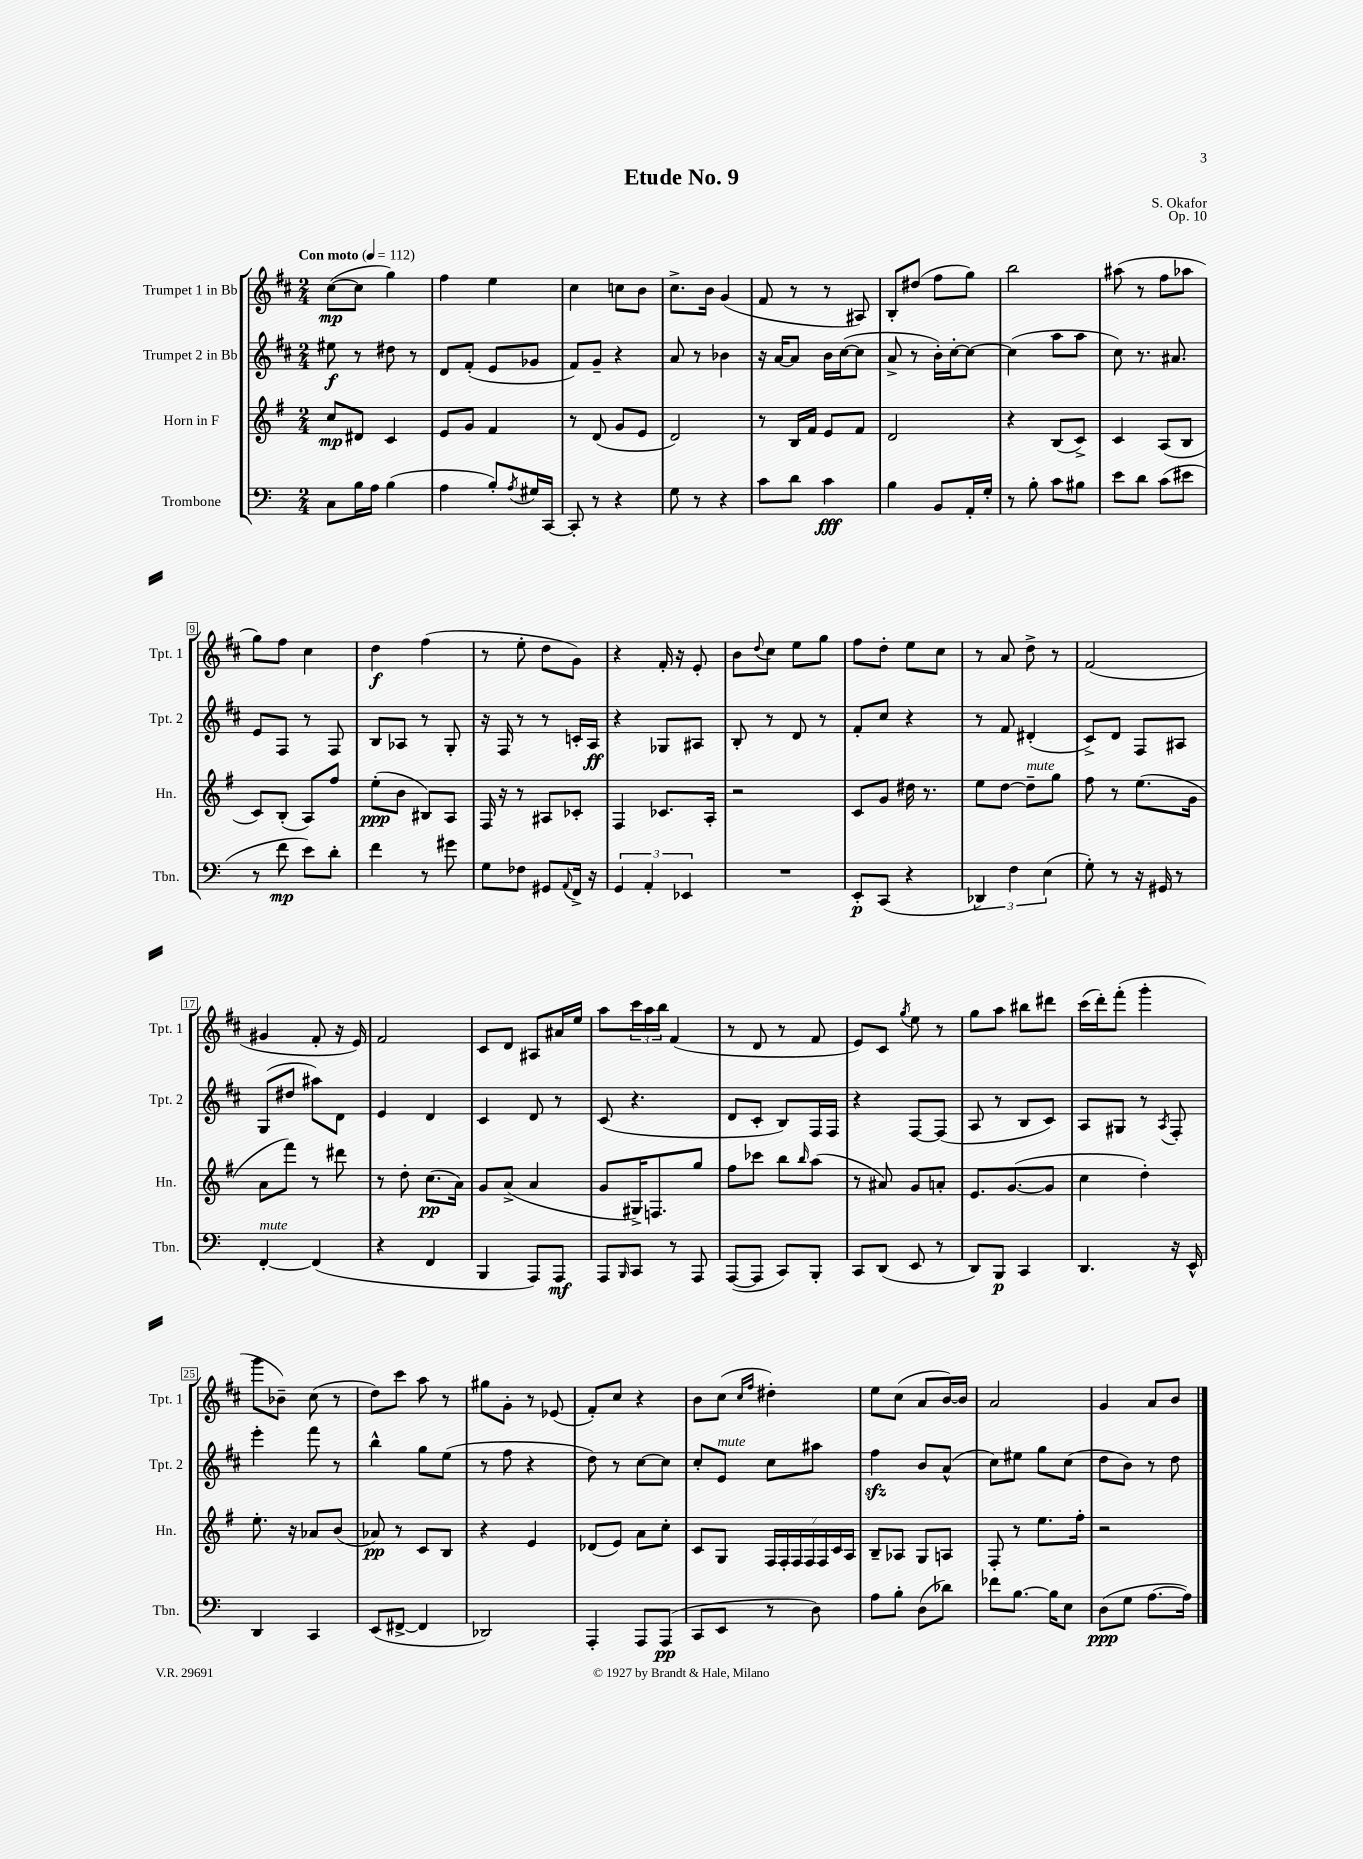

**kern	**kern	**kern	**kern
*staff4	*staff3	*staff2	*staff1
*clefF4	*clefG2	*clefG2	*clefG2
*k[]	*k[f#]	*k[f#c#]	*k[f#c#]
*M2/4	*M2/4	*M2/4	*M2/4
*MM112	*MM112	*MM112	*MM112
8C	8cc	8ee#	([8cc#
16B	8d#	8r	8cc#]
16A	.	.	.
(4B	4c	8dd#	4gg)
.	.	8r	.
=	=	=	=
4A	8e	8d	4ff#
.	8g	(8f#'	.
8B')	4f#	8e	4ee
8qA	.	.	.
16G#	.	8g-	.
[16CC	.	.	.
=	=	=	=
8CC']	8r	8f#)	4cc#
8r	(8d	8g~	.
4r	8g	4r	8cc
.	8e	.	8b
=	=	=	=
8G	2d)	8a	8.cc#^
8r	.	8r	.
.	.	.	16b
4r	.	4b-	(4g
=	=	=	=
8c	8r	16r	8f#
.	.	[16a	.
8d	16B	8a]	8r
.	16f#	.	.
4c	8e	16b	8r
.	.	([16cc#	.
.	8f#	8cc#]	8A#)
=	=	=	=
4B	2d	8a^	8B'
.	.	8r	(8dd#
8BB	.	16b')	8ff#
.	.	[16cc#'	.
16AA'	.	8cc#_	8gg)
16G'	.	.	.
=	=	=	=
8r	4r	(4cc#]	2bb
8B'	.	.	.
8c	(8B	8aa	.
8B#	8c^)	8aa	.
=	=	=	=
8e	4c	8cc#)	(8aa#
8d	.	8.r	8r
(8c	(8A	.	8ff#
.	.	8.a#	.
8e#	8B	.	8aa-
=	=	=	=
8r	8c)	8e	8gg)
8f	(8B'	8F#	8ff#
8e)	8A)	8r	4cc#
8d'	8ff#	8F#	.
=	=	=	=
4f	(8ee'	8B	4dd
.	8b	8A-	.
8r	8B#)	8r	(4ff#
8g#	8A	8G'	.
=	=	=	=
8G	16F#	16r	8r
.	16r	16F#	.
8F-	8r	8r	8ee'
8GG#	8A#	8r	8dd
8qqAA	.	.	.
16FF^	8c-'	16c'	8g)
16r	.	16A	.
=	=	=	=
6GG	4F#	4r	4r
6AA'	.	.	.
.	8.c-	8G-	16f#'
.	.	.	16r
6EE-	.	.	.
.	.	8A#	8e'
.	16A'	.	.
=	=	=	=
2r	2r	8B'	8b
.	.	.	8qqdd
.	.	8r	8cc#
.	.	8d	8ee
.	.	8r	8gg
=	=	=	=
8EE'	8c	8f#'	8ff#
(8CC	8g	8cc#	8dd'
4r	16dd#	4r	8ee
.	8.r	.	.
.	.	.	8cc#
=	=	=	=
6DD-)	8ee	8r	8r
.	[8dd	8f#	8a
6F	.	.	.
.	8dd~]	(4d#'	8dd^
(6E	.	.	.
.	8gg	.	8r
=	=	=	=
8G')	8ff#	8c#^)	(2f#
8r	8r	8d	.
16r	(8.ee	8F#	.
16GG#	.	.	.
8r	.	8A#	.
.	16g	.	.
=	=	=	=
[4FF'	8a	(8G	4g#
.	8fff#)	8dd#	.
(4FF]	8r	8aa#)	8f#'
.	8ddd#	8d	16r
.	.	.	16e)
=	=	=	=
4r	8r	4e	2f#
.	8dd'	.	.
4FF	(8.cc	4d	.
.	16a)	.	.
=	=	=	=
4BBB	8g	4c#	8c#
.	(8a^	.	8d
8AAA)	4a	8d	8A#
8AAA	.	8r	16a#
.	.	.	16ee
=	=	=	=
8AAA	8g	(8c#	8aa
16qqBBB	.	.	.
8CC	16G#^)	4.r	24ccc#
.	.	.	24aa
.	8.F	.	.
.	.	.	24bb
8r	.	.	(4f#
8AAA	8gg	.	.
=	=	=	=
([8AAA	8ff#	8d	8r
8AAA]	8ccc-	8c#'	8d
8CC)	8bb	8B)	8r
.	16qqbb	.	.
8BBB'	(8aa	16F#	8f#
.	.	16F#	.
=	=	=	=
8CC	8r	4r	8e)
(8DD	8a#)	.	8c#
.	.	.	8qgg
8EE	8g	[8F#	8ee
8r	8a'	(8F#]	8r
=	=	=	=
8DD)	8.e	8A	8gg
8BBB	.	8r	8aa
.	([8.g	.	.
4CC	.	8B	8bb#
.	8g]	8c#)	8ddd#
=	=	=	=
4.DD	4cc	8A	(16ccc#
.	.	.	16ddd')
.	.	8G#	(8fff#'
.	4dd')	8r	4ggg'
.	.	8qA	.
16r	.	8F#'	.
16EE^^	.	.	.
=	=	=	=
4DD	8.ee'	4eee'	8ggg
.	.	.	8b-~)
.	16r	.	.
4CC	8a-	8fff#	(8cc#
.	(8b	8r	8r
=	=	=	=
(8EE	8a-)	4bb^^	8dd)
[8FF#^	8r	.	8ccc#
4FF#]	8c	8gg	8aa
.	8B	(8ee	8r
=	=	=	=
2DD-)	4r	8r	8gg#
.	.	8ff#	8g'
.	4e	4r	8r
.	.	.	(8e-
=	=	=	=
4AAA'	(8d-	8dd)	8f#')
.	8e)	8r	8cc#
8AAA	8a	[8cc#	4r
(8AAA	8cc'	8cc#]	.
=	=	=	=
8CC	8c	8cc#'	8b
8EE	8G	8e	(8cc#
.	.	.	16qqcc#
.	.	.	16qqff#
8r	28F#	8cc#	4dd#')
.	28F#'	.	.
.	28F#	.	.
.	28F#	.	.
8D)	.	8aa#	.
.	28F#	.	.
.	28c	.	.
.	28A	.	.
=	=	=	=
8A	8B~	4ff#	8ee
8B'	8A-	.	(8cc#
(8D	8G	8b	8a
8d-)	8A	(8a^^	[16b)
.	.	.	16b]
=	=	=	=
8f-	8F#'	8cc#)	2a
[8.B	8r	8ee#	.
.	8.ee	8gg	.
16B]	.	.	.
8E	.	(8cc#	.
.	16ff#'	.	.
=	=	=	=
(8D	2r	8dd	4g
8G	.	8b)	.
[8.A	.	8r	8a
.	.	8dd	8b
16A])	.	.	.
==	==	==	==
*-	*-	*-	*-
